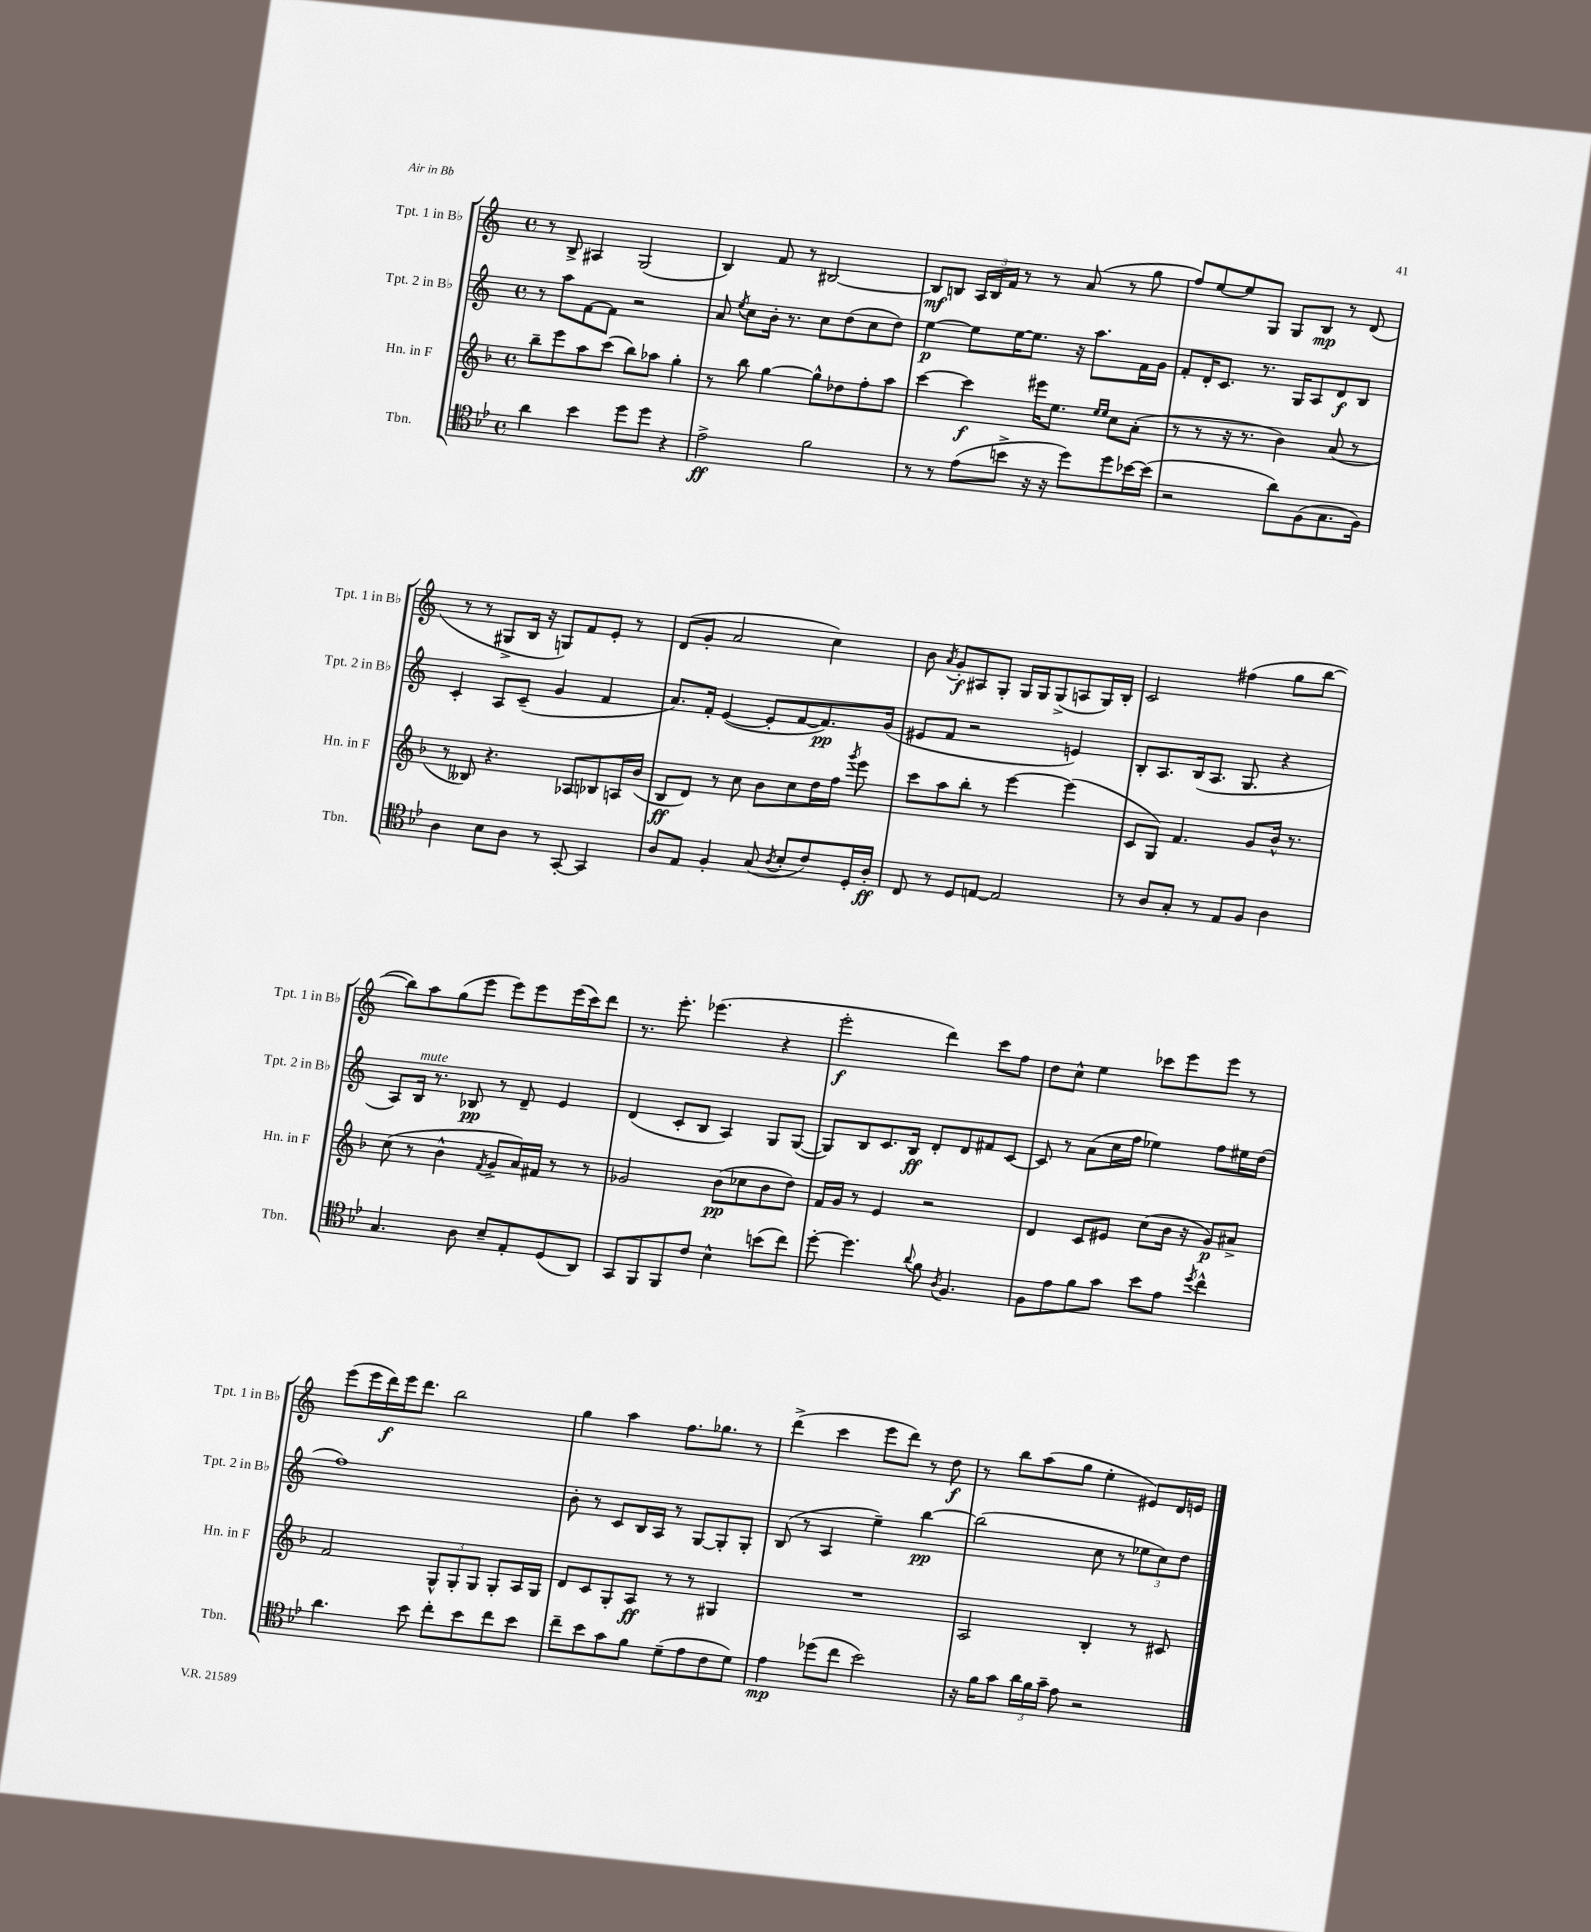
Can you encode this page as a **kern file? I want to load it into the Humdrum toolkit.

**kern	**kern	**kern	**kern
*staff4	*staff3	*staff2	*staff1
*clefC4	*clefG2	*clefG2	*clefG2
*k[b-e-]	*k[b-]	*k[]	*k[]
*M4/4	*M4/4	*M4/4	*M4/4
*met(c)	*met(c)	*met(c)	*met(c)
4a	8bb-~	8r	8r
.	8eee	8aa	8B^
4b-	8aa	[8f	4A#
.	(8ccc	8f]	.
8dd	8bb-)	2r	(2G
8dd	8aa-	.	.
4r	4gg'	.	.
=	=	=	=
2e-^	8r	8a	4B)
.	.	8qee	.
.	8bb-	8cc	.
.	[4gg	16b'	8f
.	.	8.r	.
.	.	.	8r
2f	8gg^^]	8cc	[2B#
.	8dd-	(8dd	.
.	8ff'	8cc	.
.	8aa	8dd)	.
=	=	=	=
8r	[4ccc	[4ee	8B#]
8r	.	.	8B
(8e-	4ccc]	8ee]	24A
.	.	.	24B
.	.	.	24f
8b^	.	[16ee	8r
.	.	8.ee]	.
16r	16eee#	.	8r
16r	8.ee	.	.
8dd)	.	16r	(8a
.	.	8.aa	.
.	16qqee	.	.
.	16qqee	.	.
8dd	8cc	.	8r
[16b-	(8a'	16f	8gg
(16b-]	.	16g	.
=	=	=	=
2r	8r	8f'	8ff)
.	8r	16d'	[8ee
.	.	8.c	.
.	16r	.	8ee]
.	8.r	.	.
.	.	8.r	8G
8a)	4b-)	.	8G
.	.	16G	.
(8F	.	8A	8B
8.G	(8a	8d	8r
.	8r	8B	(8d
16F)	.	.	.
=	=	=	=
4A	8r	4c'	8r
.	8B--)	.	8r
8B-	4.r	8A	8G#^
8A	.	(8c~	16B
.	.	.	16r
8r	.	4g	8G)
[8GG'	8A-	.	8f
4GG]	8B-	4f	8e'
.	16A	.	8r
.	(16b-	.	.
=	=	=	=
8A	8B-	8.a)	(8d
8E-	8d)	.	8g'
.	.	16f'	.
4F'	8r	([4e	2a
.	8cc	.	.
(8G	8b-	8e']	.
8qA	.	.	.
8B-'	8cc	[8f	.
8c)	16dd	8.f])	4cc)
.	16ff	.	.
.	8qggg	.	.
16D'	8eee	.	.
16A'	.	(16g	.
=	=	=	=
8C	8ccc	8e#	8b
.	.	.	8qa
8r	8aa	8f	8g'
8D	8bb-'	2r	8A#
[8E	8r	.	8G'
2E]	[4eee	.	16G
.	.	.	16G
.	.	.	(8G^
.	(4eee]	4e)	8A
.	.	.	16G)
.	.	.	16B'
=	=	=	=
8r	8c	8B'	2c
8A	8G)	8.A	.
8G'	4.f	.	.
.	.	(16B	.
8r	.	8.A	.
8E-	.	.	(4ff#
.	.	8.G	.
8F	8g	.	.
4A	16b-^^	4r	8gg
.	8.r	.	.
.	.	.	[8bb
=	=	=	=
4.G	(8cc	8A)	8bb])
.	8r	16B	8aa
.	.	8.r	.
.	4b-^^	.	(8gg
8A	.	8B-	8eee
.	8qf	.	.
8B-~	8g^	8r	8eee)
8E-'	16a)	8d~	8eee
.	16f#	.	.
(8D	8r	4e	(16eee
.	.	.	16ccc)
8AA)	8r	.	8ddd
=	=	=	=
8GG	2g-	(4d	8.r
8FF	.	.	.
.	.	.	8.eee'
8FF	.	8c'	.
8c	.	8B	(4.eee-
4B-^^	(8b-	4A)	.
.	8cc-	.	.
(8b	8b-	8G	4r
8cc)	8dd)	([8G	.
=	=	=	=
[8dd'	16f	8G])	2eee'
.	16g	.	.
4.dd]	8r	8B	.
.	4e	8.c	.
.	.	16B	.
8qqa	.	.	.
8f	2r	8d'	4ddd)
8qA	.	.	.
4.F	.	8d	.
.	.	8f#	8ccc
.	.	[8c	8ff
=	=	=	=
8F	4d	8c]	8dd
8e-	.	8r	8cc^^
8f	8c	(8a	4ee
8g	8e#	16cc	.
.	.	16ff	.
8b-	(8cc	4ee-)	8ccc-
8e-	16b-	.	8eee
.	16r	.	.
8qdd	.	.	.
4cc^^	8g)	8ff	8eee
.	8a#^	16ee#	8r
.	.	(16dd	.
=	=	=	=
4.a	2f	1ff)	(8eee
.	.	.	16eee
.	.	.	16ddd)
.	.	.	16eee
.	.	.	8.ddd
8b-	.	.	.
8cc'	12G^^	.	2bb
.	12G'	.	.
8b-	.	.	.
.	12G	.	.
8cc	8G'	.	.
8b-	16A	.	.
.	16G	.	.
=	=	=	=
8cc~	8d	8b'	4gg
8b-	8c	8r	.
8g	8G'	8c	4aa
8f	8A	16B	.
.	.	16A	.
(8d~	8r	8r	8.ff
8e-	8r	[8G	.
.	.	.	8.gg-
8c	4G#	8G']	.
8d)	.	8G'	8r
=	=	=	=
4e-	1r	(8B	(4ddd^
.	.	8r	.
(8dd-	.	4A	4ccc
8cc	.	.	.
2b-)	.	4ee~)	8eee
.	.	.	8ddd)
.	.	[4bb	8r
.	.	.	8dd
=	=	=	=
16r	2A	(2bb]	8r
16f	.	.	.
8g	.	.	8bb
24a	.	.	(8aa
24f	.	.	.
24g~	.	.	.
8e-	.	.	8gg
2r	4B-'	8cc	4ee'
.	.	8r	.
.	8r	12ee-	8e#)
.	.	12cc)	.
.	8c#	.	16d
.	.	12dd	.
.	.	.	16e
==	==	==	==
*-	*-	*-	*-
